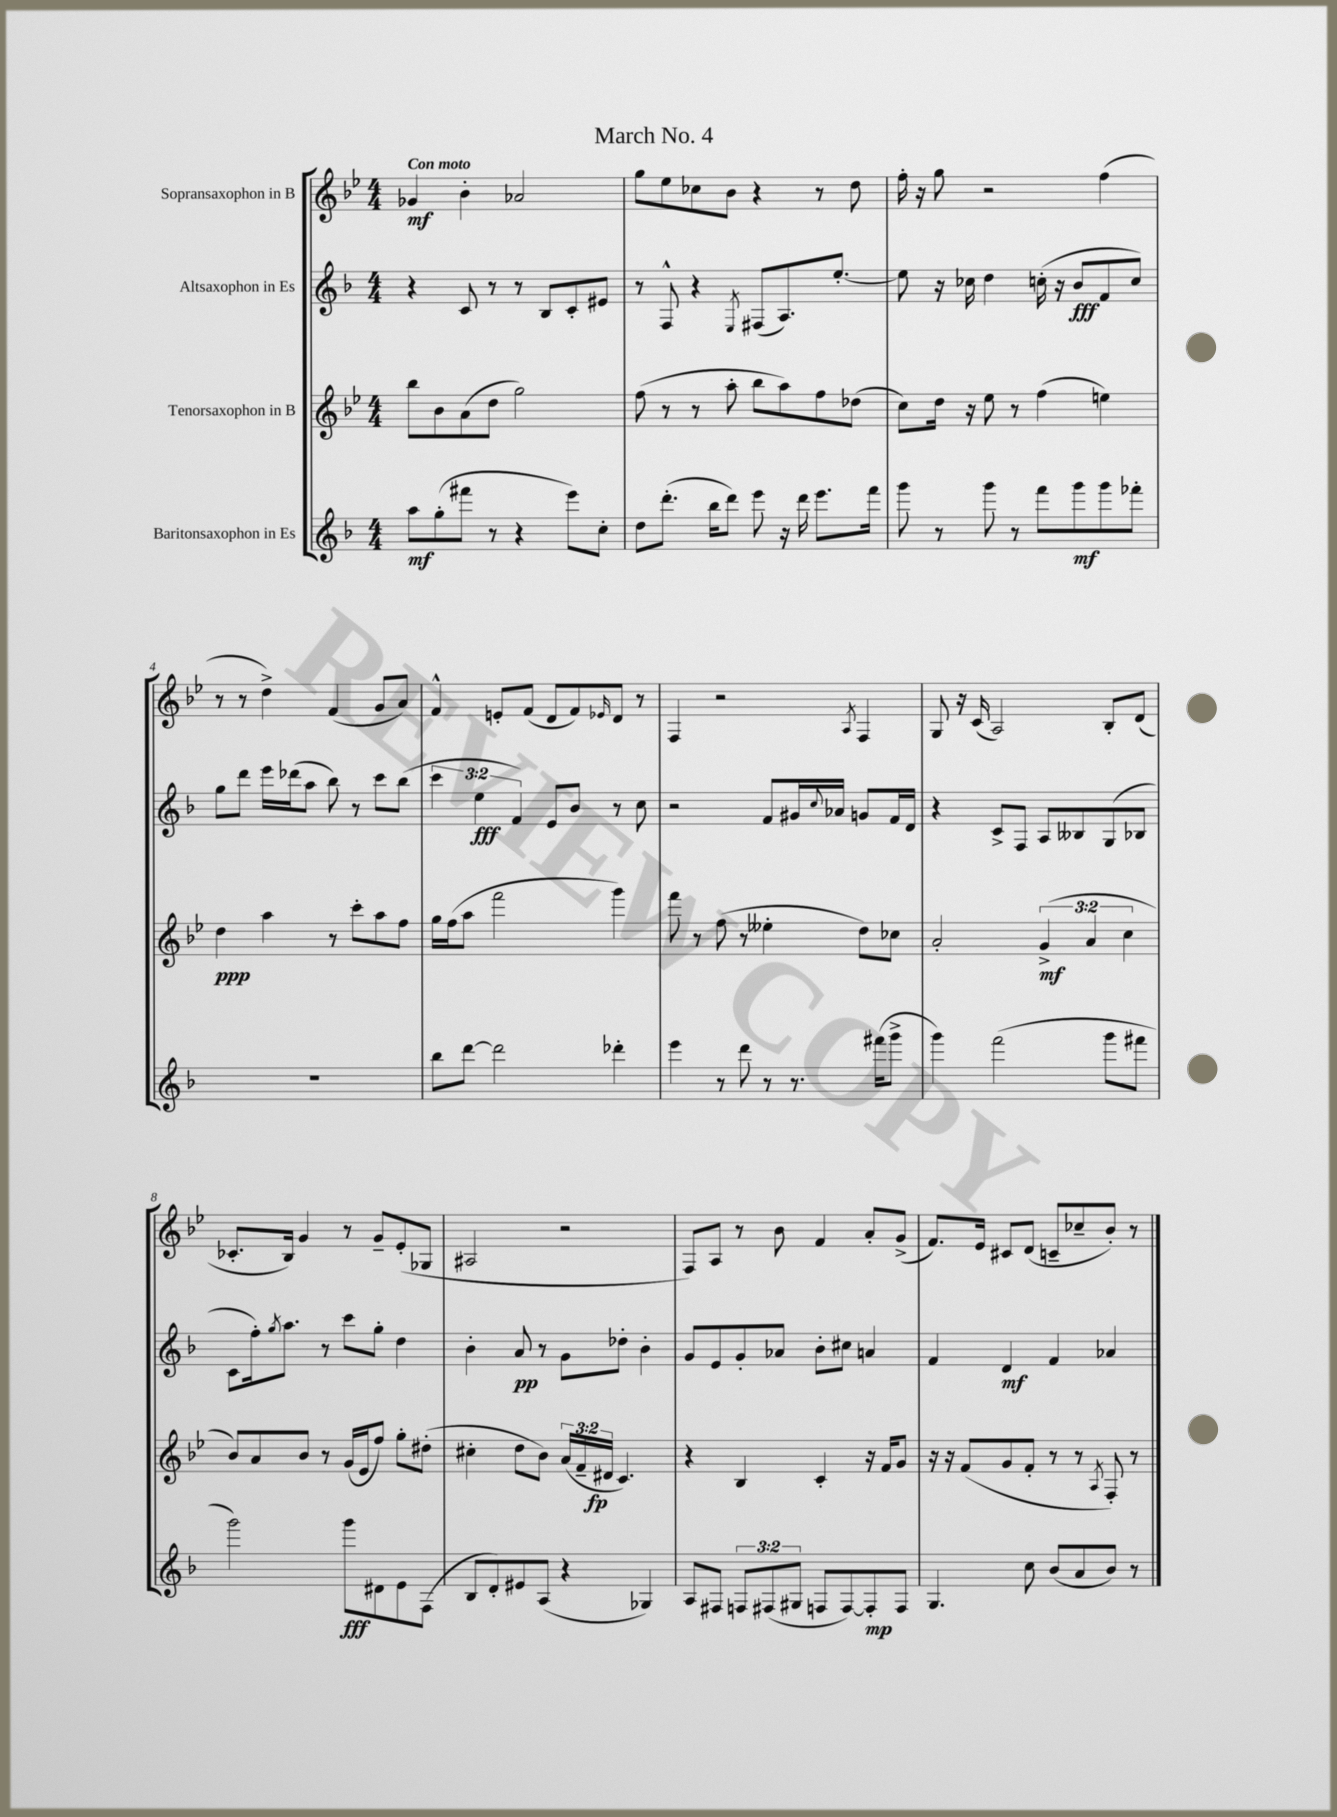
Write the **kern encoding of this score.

**kern	**kern	**kern	**kern
*staff4	*staff3	*staff2	*staff1
*clefG2	*clefG2	*clefG2	*clefG2
*k[b-]	*k[b-e-]	*k[b-]	*k[b-e-]
*M4/4	*M4/4	*M4/4	*M4/4
8aa\L	8bb-\L	4r	4g-/
(8gg'\	8b-\	.	.
8fff#\J	(8a\	8c/	4b-'\
8r	8dd\J	8r	.
4r	2gg\)	8r	2a-/
.	.	8B-/L	.
8eee\L)	.	8c'/	.
8cc'\J	.	8e#/J	.
=	=	=	=
8dd\L	(8ff\	8r	8gg\L
(8.ddd'\J	8r	8F^^/	8ee-\
.	8r	4r	8cc-\
16bb-\LK	.	.	.
8ddd\J)	8aa'\	.	8b-\J
.	.	8qE/	.
8eee\	8bb-\L	(8F#/L	4r
16r	8aa\)	8.A/)	.
16ddd\	.	.	.
8.eee\L	8ff\	.	8r
.	.	[8.ee'/J	.
.	(8dd-\J	.	8dd\
16fff\Jk	.	.	.
=	=	=	=
8ggg\	8cc\L)	8ee\]	16ff'\
.	.	.	16r
8r	16dd\Jk	16r	8gg\
.	16r	16cc-\	.
8ggg\	8ee-\	4dd\	2r
8r	8r	.	.
8fff\L	(4ff\	(16cc'\	.
.	.	16r	.
8ggg\	.	8b-/L	.
8ggg\	4ee\)	8f/	(4ff\
8fff-'\J	.	8cc/J)	.
=	=	=	=
1r	4dd\	8gg\L	8r
.	.	8ddd\J	8r
.	4aa\	16eee\LL	4dd^\)
.	.	(16ddd-\J	.
.	.	8aa\J	.
.	8r	8bb-\)	(4f/
.	8ccc'\L	8r	.
.	8aa\	8ccc\L	8g/L
.	8ff\J	(8bb-\J	8a/J)
=	=	=	=
8bb-\L	16gg\LL	6ccc\	4f^^/
.	(16ff\J	.	.
[8ddd\J	8aa\J	.	.
.	.	6ee\	.
2ddd\]	2fff\	.	8e'/L
.	.	6f/)	.
.	.	.	(8f/J
.	.	8e/L	8d/L
.	.	8b-/J	8f/)
.	.	.	16qqe-/
4ddd-'\	4ggg\)	8r	8d/J
.	.	8cc\	8r
=	=	=	=
4eee\	8fff\	2r	4F/
.	8r	.	.
8r	(8ff\	.	2r
8ddd\	8r	.	.
8r	4ee--'\	8f/L	.
8.r	.	16g#/L	.
.	.	8qqcc/	.
.	.	16a-/JJ	.
.	.	.	8qA/
.	8dd\L)	8g/L	4F/
(16fff#\LK	.	.	.
8ggg^\J	8cc-\J	16f/L	.
.	.	16d/JJ	.
=	=	=	=
4ggg\)	2a'/	4r	8G/
.	.	.	16r
.	.	.	(16c/
(2fff\	.	8c^/L	2A/)
.	.	8F/J	.
.	(6g^/	8A/L	.
.	.	8B--/	.
.	6a/	.	.
8ggg\L	.	(8G/	8B-'/L
.	6cc\	.	.
8fff#\J	.	8B-/J	(8d/J
=	=	=	=
2ggg\)	8b-/L)	8c\L	8.c-'/L
.	8a/	16ff'\k)	.
.	.	8qgg/	.
.	.	8.aa\J	16B-/Jk)
.	8b-/J	.	4g/
.	8r	8r	.
8ggg\L	(16g/LL	8ccc\L	8r
.	16e-/J	.	.
8d#\	8ff/J)	8gg'\J	8g~/L
8e\	8gg'\L	4dd\	(8e-'/
(8F\J	(8dd#'\J	.	8G-/J
=	=	=	=
8B-/L	4cc#'\	4b-'\	2A#/
8d'/)	.	.	.
8e#/	8dd\L	8a/	.
(8A/J	8b-\J)	8r	.
4r	(24a/LL	8g\L	2r
.	24f~/	.	.
.	24d#/JJ	.	.
.	4.c/)	8dd-'\J	.
4G-/)	.	4b-'\	.
=	=	=	=
8A/L	4r	8g/L	8F/L)
8F#/J	.	8e/	8A/J
12F/L	4B-/	8g'/	8r
(12F#/	.	.	.
.	.	8a-/J	8b-\
12G#/J	.	.	.
8F/L	4c'/	8b-'\L	4f/
[8F/)	.	8cc#\J	.
8F'/]	16r	4a/	8a'/L
.	16f/LK	.	.
8F/J	8g/J	.	(8g^/J
=	=	=	=
4.G/	16r	4f/	8.f/L)
.	16r	.	.
.	(8f/L	.	.
.	.	.	16e-/Jk
.	8g/	4d/	8c#/L
8cc\	8f'/J	.	(8d/J
(8b-/L	8r	4f/	8c~/L
8a/	8r	.	8cc-~/
.	8qA/	.	.
8b-/J)	8F'/)	4a-/	8b-'/J)
8r	8r	.	8r
==	==	==	==
*-	*-	*-	*-
